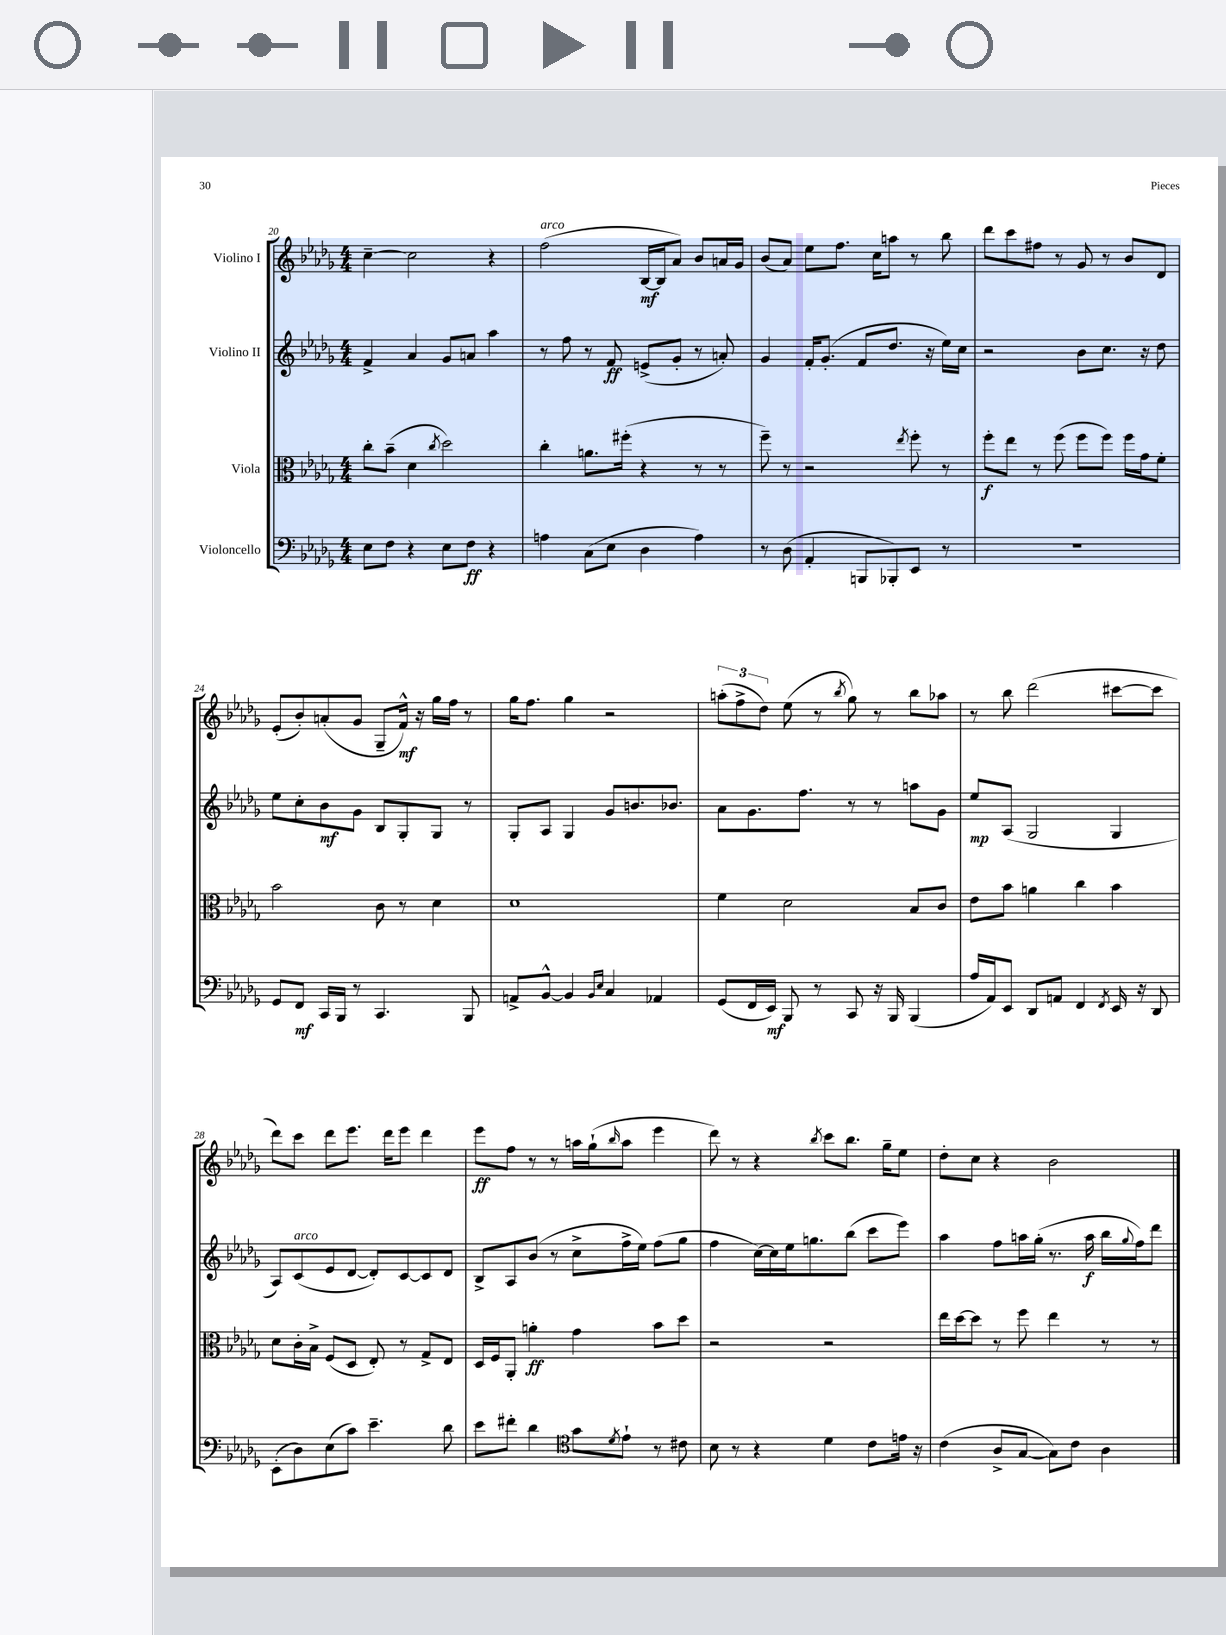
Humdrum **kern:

**kern	**dynam	**kern	**dynam	**kern	**dynam	**kern	**dynam
*part4	*part4	*part3	*part3	*part2	*part2	*part1	*part1
*staff4	*staff4	*staff3	*staff3	*staff2	*staff2	*staff1	*staff1
*I"Violoncello	*	*I"Viola	*	*I"Violino II	*	*I"Violino I	*
*clefF4	*	*clefC3	*	*clefG2	*	*clefG2	*
*k[b-e-a-d-g-]	*	*k[b-e-a-d-g-]	*	*k[b-e-a-d-g-]	*	*k[b-e-a-d-g-]	*
*M4/4	*	*M4/4	*	*M4/4	*	*M4/4	*
=20	=20	=20	=20	=20	=20	=20	=20
8E-\L	.	8cc'\L	.	4f^/	.	[4cc~\	.
8F\J	.	(8b-~\J	.	.	.	.	.
4r	.	4d-\	.	4a-/	.	2cc\]	.
.	.	8qcc/	.	.	.	.	.
8E-\L	.	2dd-\)	.	8g-/L	.	.	.
8F\J	ff	.	.	8an/J	.	.	.
4r	.	.	.	4aa-\	.	4r	.
=21	=21	=21	=21	=21	=21	=21	=21
!	!	!	!	!	!	!LO:TX:a:i:t=arco	!
4An\	.	4cc'\	.	8r	.	(2ff\	.
.	.	.	.	8ff\	.	.	.
(8C\L	.	8.an\L	.	8r	.	.	.
8E-\J	.	.	.	8f/	ff	.	.
.	.	(16ff#X'\Jk	.	.	.	.	.
4D-\	.	4r	.	(8en^/L	.	[16B-/LL	mf
.	.	.	.	.	.	16B-/J]	.
.	.	.	.	8g-'/J	.	8a-/J)	.
4A\)	.	8r	.	8r	.	8b-/L	.
.	.	8r	.	8an'/)	.	16an/L	.
.	.	.	.	.	.	16g-/JJ	.
=22	=22	=22	=22	=22	=22	=22	=22
8r	.	8ff~\)	.	4g-/	.	(8b-/L	.
(8D-\	.	8r	.	.	.	8a-/J)	.
4AA-'/	.	2r	.	16f'/KL	.	8ee-\L	.
.	.	.	.	(8.g-'/J	.	.	.
.	.	.	.	.	.	8.ff\J	.
8BBBn/L	.	.	.	8f/L	.	.	.
.	.	.	.	.	.	16cc\KL	.
8BBB-X'/)	.	.	.	8.dd-/J	.	8aan\J	.
.	.	8qee-/	.	.	.	.	.
8EE-/J	.	8ff'\	.	.	.	8r	.
.	.	.	.	16r	.	.	.
8r	.	8r	.	16ee-\LL)	.	8bb-\	.
.	.	.	.	16cc\JJ	.	.	.
=23	=23	=23	=23	=23	=23	=23	=23
1r	.	8ff'\L	f	2r	.	8ddd-\L	.
.	.	8ee-\J	.	.	.	8ccc\	.
.	.	8r	.	.	.	8ff#X\J	.
.	.	(8ff\	.	.	.	8r	.
.	.	8ff\L	.	8b-\L	.	8g-/	.
.	.	8ff\J)	.	8.cc\J	.	8r	.
.	.	16ff\LL	.	.	.	8b-/L	.
.	.	16g-\J	.	16r	.	.	.
.	.	8f'\J	.	8dd-\	.	8d-/J	.
!!LO:LB:g=z
=24	=24	=24	=24	=24	=24	=24	=24
8GG-/L	.	2b-\	.	8ee-\L	.	(8e-'/L	.
8FF/J	mf	.	.	8cc'\	.	8b-'/)	.
16CC/LL	.	.	.	8b-\	mf	(8an'/	.
16BBB-/JJ	.	.	.	.	.	.	.
8r	.	.	.	8g-\J	.	8g-/J	.
4.CC/	.	8c\	.	8B-/L	.	8G-~/L	.
.	.	8r	.	8G-'/	.	16f^^/Jk)	mf
.	.	.	.	.	.	16r	.
.	.	4d-\	.	8G-/J	.	16gg-\LL	.
.	.	.	.	.	.	16ff\JJ	.
8BBB-/	.	.	.	8r	.	8r	.
=25	=25	=25	=25	=25	=25	=25	=25
8AAn^/L	.	1d-	.	8G-'/L	.	16gg-\KL	.
.	.	.	.	.	.	8.ff\J	.
[8BB-^^/J	.	.	.	8A-/J	.	.	.
4BB-/]	.	.	.	4G-/	.	4gg-\	.
16qqBB-/LL	.	.	.	.	.	.	.
16qqE-/JJ	.	.	.	.	.	.	.
4C/	.	.	.	8g-/L	.	2r	.
.	.	.	.	8.bn/	.	.	.
4AA-X/	.	.	.	.	.	.	.
.	.	.	.	8.b-X/J	.	.	.
=26	=26	=26	=26	=26	=26	=26	=26
(8GG-/L	.	4f\	.	8a-\L	.	(12aan'\L	.
.	.	.	.	.	.	12ff^\	.
16FF/L	.	.	.	8.g-\	.	.	.
.	.	.	.	.	.	12dd-\J)	.
16EE-/JJ)	mf	.	.	.	.	.	.
8BBB-/	.	2d-\	.	.	.	(8ee-\	.
.	.	.	.	8.ff\J	.	.	.
8r	.	.	.	.	.	8r	.
.	.	.	.	.	.	8qbb-/	.
8CC/	.	.	.	8r	.	8gg-\)	.
16r	.	.	.	8r	.	8r	.
16BBB-/	.	.	.	.	.	.	.
(4BBB-/	.	8B-/L	.	8aan\L	.	8bb-\L	.
.	.	8c/J	.	8g-\J	.	8aa-X\J	.
=27	=27	=27	=27	=27	=27	=27	=27
16A-/LL	.	8e-\L	.	8ee-/L	mp	8r	.
16AA-/J)	.	.	.	.	.	.	.
8EE-/J	.	8b-\J	.	(8A-/J	.	8bb-\	.
8DD-/L	.	4an\	.	2G-/	.	(2ddd-\	.
8AAn/J	.	.	.	.	.	.	.
4FF/	.	4cc\	.	.	.	.	.
8qFF/	.	.	.	.	.	.	.
16EE-/	.	4b-\	.	4G-/	.	[8ccc#X\L	.
16r	.	.	.	.	.	.	.
8DD-/	.	.	.	.	.	8ccc#\J]	.
!!LO:LB:g=z
=28	=28	=28	=28	=28	=28	=28	=28
(8EE-'\L	.	8d-\L	.	8A-/L)	.	8ddd-\L)	.
!	!	!	!	!LO:TX:a:i:t=arco	!	!	!
8D-\)	.	16c'\L	.	(8c/	.	8ccc\J	.
.	.	16B-^\JJ	.	.	.	.	.
(8E-\	.	(8F/L	.	8e-/	.	8ddd-\L	.
8c\J)	.	8D-/J	.	[8d-/J	.	8.eee-\J	.
4.e-~\	.	8E-'/)	.	8d-'/L])	.	.	.
.	.	.	.	.	.	16ddd-\KL	.
.	.	8r	.	[8c/	.	8eee-\J	.
.	.	8G-^/L	.	8c/]	.	4ddd-\	.
8d-\	.	8E-/J	.	8d-/J	.	.	.
=29	=29	=29	=29	=29	=29	=29	=29
8e-\L	.	16D-/LL	.	8B-^/L	.	8eee-\L	ff
.	.	16F/J	.	.	.	.	.
8f#X'\J	.	8AA-'/J	.	8A-/	.	8ff\J	.
4d-\	.	4an'\	ff	(8b-/J	.	8r	.
.	.	.	.	8r	.	8r	.
*clefC4	*	*	*	*	*	*	*
8g-\L	.	4g-\	.	8cc^\L	.	16aan\LL	.
.	.	.	.	.	.	(16gg-`\J	.
8qd-/	.	.	.	.	.	16qqbb-/	.
8e-`\J	.	.	.	16ff^\L	.	8aa\J	.
.	.	.	.	16ee-\JJ)	.	.	.
8r	.	8b-\L	.	(8ff\L	.	4eee-\	.
8c#X\	.	8dd-\J	.	8gg-\J	.	.	.
=30	=30	=30	=30	=30	=30	=30	=30
8B-\	.	2r	.	4ff\	.	8ddd-\)	.
8r	.	.	.	.	.	8r	.
4r	.	.	.	[16cc\LL)	.	4r	.
.	.	.	.	16cc\]	.	.	.
.	.	.	.	16ee-\J	.	.	.
.	.	.	.	8.ggn\	.	.	.
.	.	.	.	.	.	8qbb-/	.
4d-\	.	2r	.	.	.	8ccc\L	.
.	.	.	.	(8bb-\J	.	8.bb-\J	.
8c\L	.	.	.	8ccc\L	.	.	.
.	.	.	.	.	.	16gg-~\KL	.
16en\Jk	.	.	.	8eee-\J)	.	8ee-\J	.
16r	.	.	.	.	.	.	.
=31	=31	=31	=31	=31	=31	=31	=31
(4c\	.	16ee-\LL	.	4aa-\	.	8dd-'\L	.
.	.	[16dd-\J	.	.	.	.	.
.	.	8dd-\J]	.	.	.	8cc\J	.
8A-^/L	.	8r	.	8ff\L	.	4r	.
[8G-/J	.	8ff\	.	16aan\L	.	.	.
.	.	.	.	(16gg-'\JJ	.	.	.
8G-\L])	.	4ee-\	.	8.r	.	2b-\	.
8c\J	.	.	.	.	.	.	.
.	.	.	.	16aa\	f	.	.
4A-\	.	8r	.	16bb-\LL	.	.	.
.	.	.	.	8qqgg-/	.	.	.
.	.	.	.	16ff\J)	.	.	.
.	.	8r	.	8ddd-\J	.	.	.
==	==	==	==	==	==	==	==
*-	*-	*-	*-	*-	*-	*-	*-
